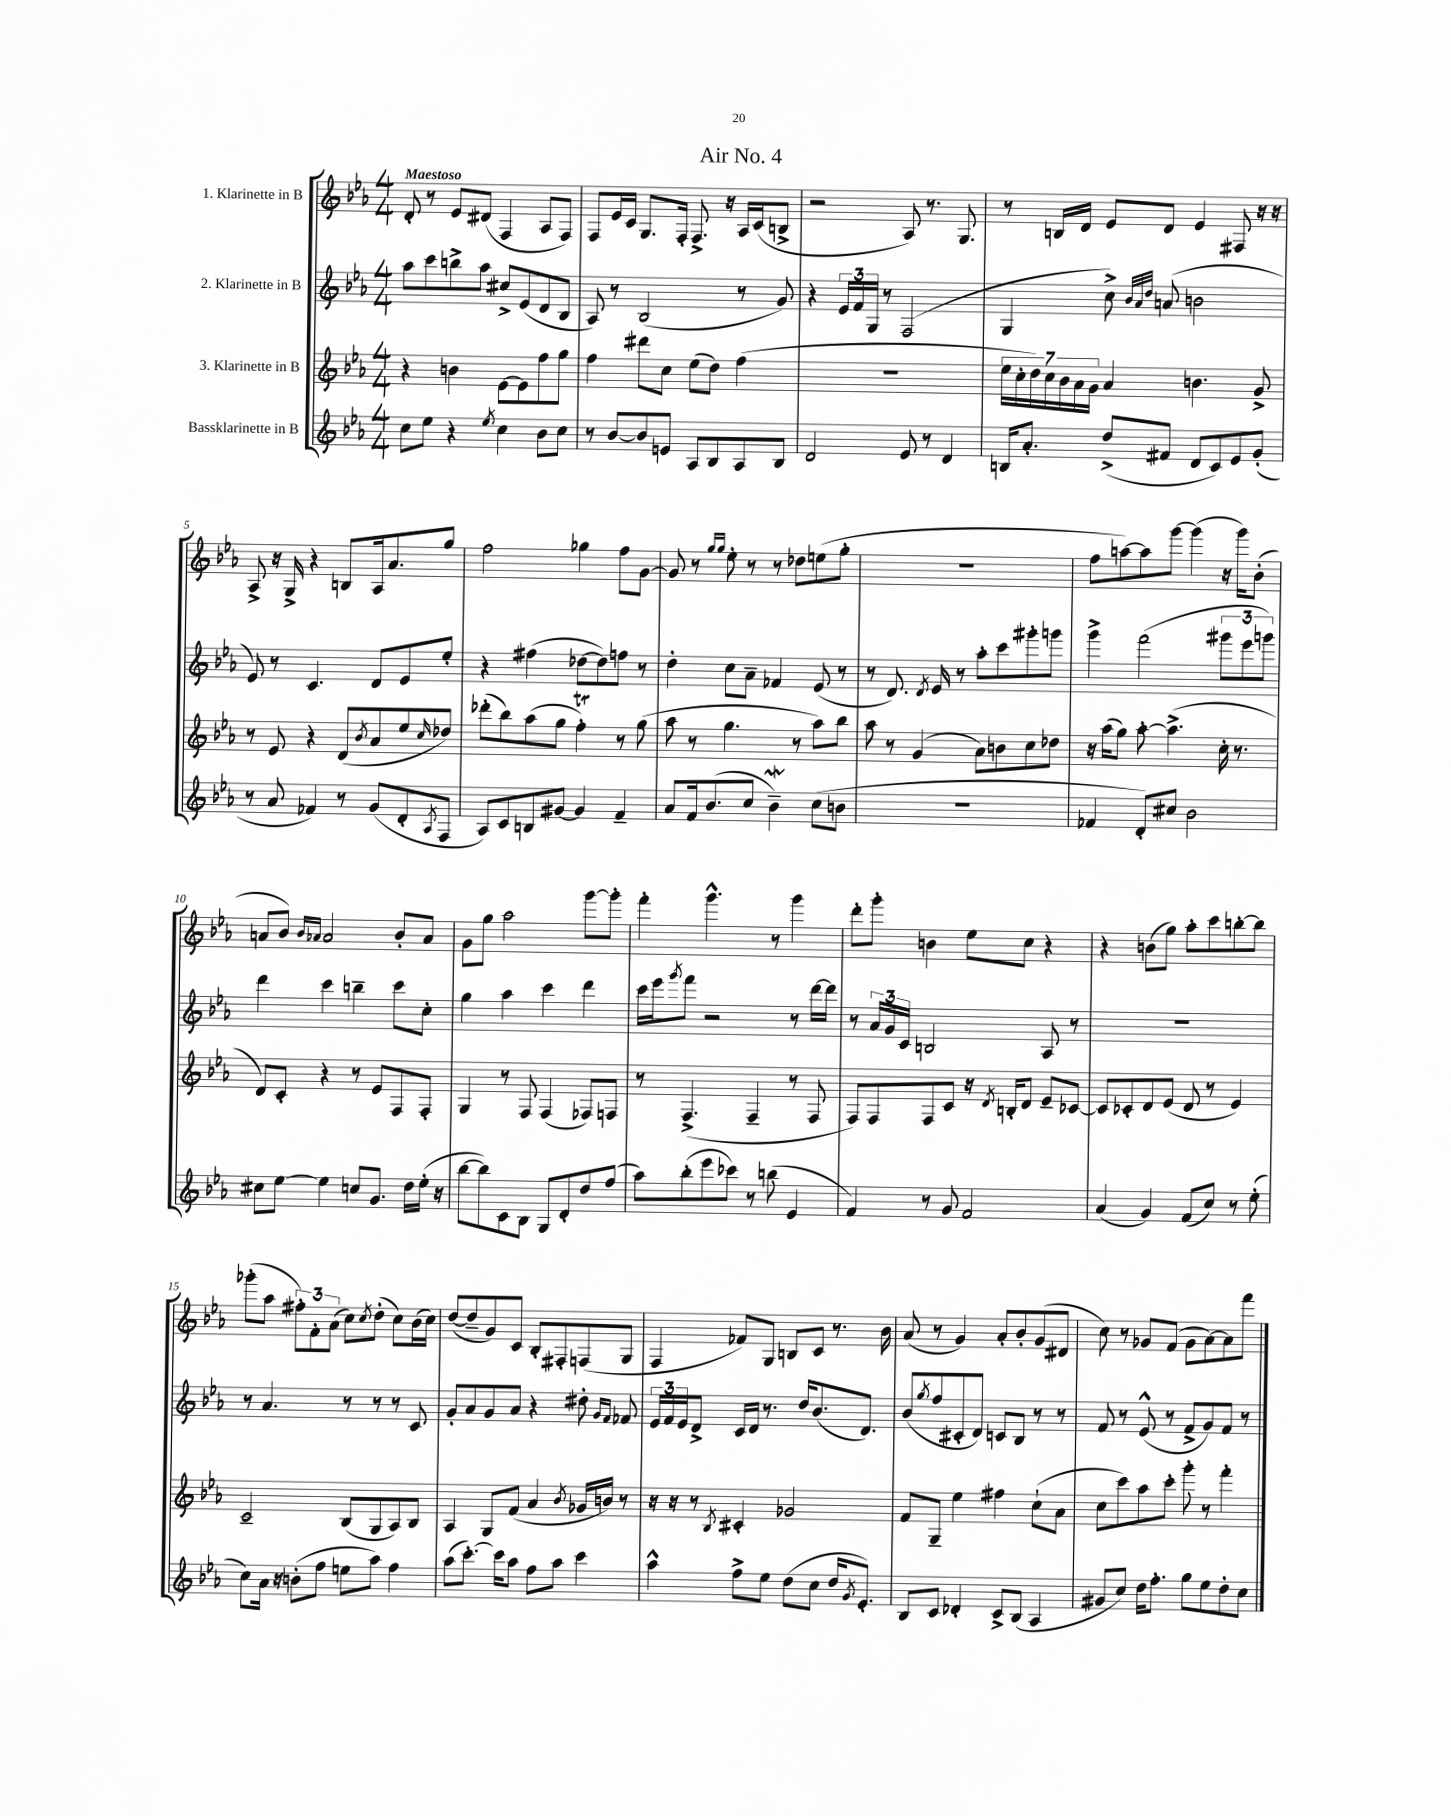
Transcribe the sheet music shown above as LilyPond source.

\header { title = "Air No. 4" }
<<
\new StaffGroup <<
\new Staff = "s0" \with { instrumentName = "1. Klarinette in B" } {
    \clef treble \key ees \major \numericTimeSignature \time 4/4 \tempo "Maestoso"
    d'8-. r8 ees'8 dis'8( f4 aes8 f8) |
    f8 ees'16 c'16 g8. f16-. f8.-> r16 aes16 c'16( b8-> |
    r2 aes8) r8. g8. |
    r8 b16 d'16 ees'8 d'8 ees'4 fis8 r16 r16 |
    aes8-> r16 g16-> r4 b8 aes16 aes'8. g''8 |
    f''2 ges''4 f''8 g'8~ |
    g'8 r8 \grace { g''16 g''16 } ees''8-. r8 r8 des''8 e''8( g''8-. |
    R1 |
    f''8 a''8~) a''8 g'''8~ g'''4( r16 g'''16) bes'8-.( |
    a'8 bes'8) \grace { bes'16 aes'16 } aes'2 bes'8-. aes'8 |
    g'8 g''8 aes''2 g'''8~ g'''8-. |
    f'''4-. g'''4.-^ r8 g'''4 |
    d'''8-. g'''8-. b'4 ees''8 c''8 r4 |
    r4 b'8( g''8) aes''8-. c'''8 b''8~-. b''8 |
    ges'''8-.( aes''8 \tuplet 3/2 { fis''8-.) f'8-. aes'8( } c''8) \acciaccatura { c''8 } d''8-.( c''8) bes'16( c''16) |
    d''8~( d''8-- g'8) c'8 bes8-. fis8-. f8( g8 |
    f4 fes'8) g8 b8 c'8 r8. bes'16 |
    aes'8( r8 g'4) aes'8-. bes'8-. g'8( dis'8 |
    c''8) r8 ges'8 f'8( ges'8 aes'8~) aes'8 f'''8 \bar "|." |
}
\new Staff = "s1" \with { instrumentName = "2. Klarinette in B" } {
    \clef treble \key ees \major \numericTimeSignature \time 4/4
    aes''8 c'''8 b''8-> aes''8 cis''8-> ees'8( d'8 bes8 |
    aes8) r8 bes2( r8 g'8) |
    r4 \tuplet 3/2 { ees'16 f'16 g16 } r8 f2( |
    g4 c''8->) \grace { bes'32 aes'32 d''32 } a'8( b'2 |
    ees'8) r8 c'4. d'8 ees'8 ees''8-. |
    r4 fis''4( des''8~ des''8) f''8 r8 |
    d''4-. c''8 aes'8-- fes'4 ees'8( r8 |
    r8 d'8.) \acciaccatura { d'8 } ees'16 r8 aes''8-. c'''8 gis'''8-. g'''8 |
    g'''4-> f'''2( \tuplet 3/2 { gis'''8 ees'''8 g'''8) } |
    d'''4 c'''4 b''4-- c'''8 c''8-. |
    g''4 aes''4 c'''4 d'''4 |
    c'''16 ees'''16 \acciaccatura { g'''8 } f'''8 r2 r8 d'''16~ d'''16 |
    r8 \tuplet 3/2 { aes'16 g'16 c'16 } b2 aes8 r8 |
    R1 |
    r8 aes'4. r8 r8 r8 c'8 |
    g'8-. aes'8 g'8 aes'8 r4 dis''8-. \grace { g'16 f'16 } fes'8 |
    \tuplet 3/2 { ees'16 f'16 ees'16 } d'8-> c'16 d'16 r8. d''16 bes'8.( d'8.) |
    bes'8( \acciaccatura { g''8 } f''8 cis'8-. d'8) c'8 bes8 r8 r8 |
    f'8 r8 ees'8-^( r8 f'8-> g'8) f'8 r8 \bar "|." |
}
\new Staff = "s2" \with { instrumentName = "3. Klarinette in B" } {
    \clef treble \key ees \major \numericTimeSignature \time 4/4
    r4 b'4 ees'8~ ees'8 f''8 g''8 |
    f''4 dis'''8 c''8 ees''8( d''8) f''4( |
    R1 |
    \tuplet 7/4 { ees''16 c''16-. d''16) c''16 bes'16 aes'16 g'16 } aes'4 b'4. g'8-> |
    r8 ees'8 r4 d'8( \acciaccatura { bes'8 } aes'8 ees''8 \grace { c''16 } des''8) |
    des'''8-.( bes''8) aes''8( g''8 f''4-.\trill) r8 g''8( |
    aes''8 r8 g''4. r8 aes''8) bes''8 |
    aes''8 r8 g'4( aes'8) b'8 c''8 des''8 |
    r16 aes''16( g''8) aes''8~-. aes''4.->( c''16-. r8. |
    d'8) c'8-. r4 r8 ees'8 f8 f8-. |
    g4 r8 f8 f4( fes8) f8 |
    r8 f4.->( f4-- r8 f8 |
    f8) f8 f8 c'8 r16 \acciaccatura { d'8 } b16-. d'8 ees'8-- ces'8~ |
    ces'8 ces'8-. d'8 ees'8( d'8 r8 ees'4) |
    c'2-- bes8( g8 aes8) bes8 |
    aes4 g8 f'8( aes'4 \acciaccatura { bes'8 } ges'16 b'16) r8 |
    r16 r16 r8 \acciaccatura { bes8 } cis'4-. ges'2 |
    f'8 g8-- ees''4 fis''4 c''8-!( aes'8 |
    c''8 c'''8) aes''8 c'''8-. g'''8-. r8 f'''4-. \bar "|." |
}
\new Staff = "s3" \with { instrumentName = "Bassklarinette in B" } {
    \clef treble \key ees \major \numericTimeSignature \time 4/4
    c''8 ees''8 r4 \acciaccatura { ees''8 } c''4 bes'8 c''8 |
    r8 bes'8~ bes'8 e'8 aes8 bes8 aes8 bes8 |
    d'2 ees'8 r8 d'4 |
    b16 aes'8.-. d''8->( fis'8 d'8 c'8) ees'8 g'8-.( |
    r8 aes'8 fes'4) r8 g'8( d'8-. \acciaccatura { aes8 } f8 |
    aes8) c'8 b8 gis'8~ gis'4 f'4-- |
    aes'8 f'16 bes'8.( c''8 bes'4--\mordent) c''8( b'8 |
    R1 |
    fes'4 d'8-.) cis''8 bes'2 |
    cis''8 ees''8~ ees''4 c''8 g'8. d''16 ees''16-.( r16 |
    bes''8~ bes''8) c'8 bes8 g8 d'8-. d''8 f''8( |
    aes''8) bes''8-.( ees'''8 ces'''8) r8 b''8( ees'4 |
    f'4) r8 g'8 f'2 |
    aes'4( g'4) f'8( c''8) r8 ees''8-.( |
    c''8) aes'16 r16 b'8-.( f''8 e''8 aes''8) f''4 |
    aes''8( c'''8.~-.) c'''16 aes''8 f''8 aes''8 c'''4 |
    aes''4-^ f''8-> ees''8 d''8( c''8 d''16 \acciaccatura { g'8 } ees'8.-.) |
    bes8 c'8 des'4-. c'8-> bes8( aes4 |
    gis'8 c''8) d''16 f''8.-. g''8 ees''8 d''8-. c''8 \bar "|." |
}
>>
>>
